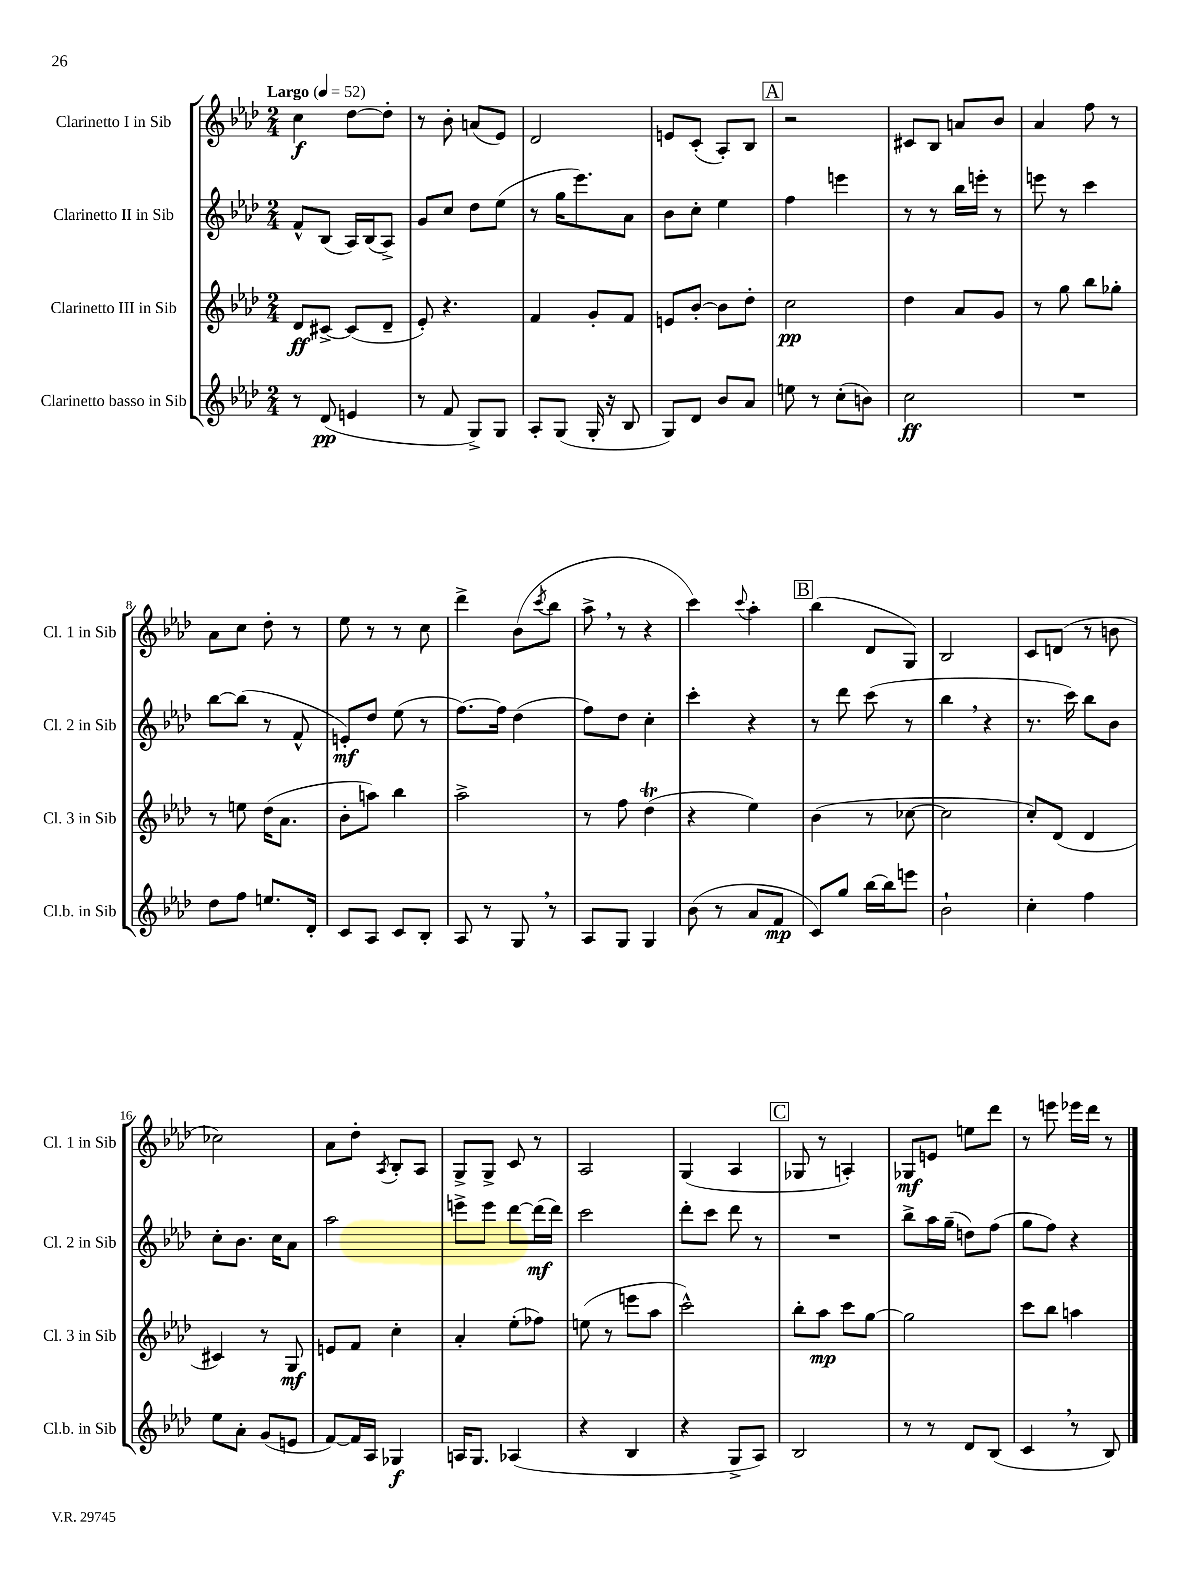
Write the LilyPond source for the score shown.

<<
\new StaffGroup <<
\new Staff = "s0" \with { instrumentName = "Clarinetto I in Sib" shortInstrumentName = "Cl. 1 in Sib" } {
    \clef treble \key aes \major \numericTimeSignature \time 2/4 \tempo "Largo" 4 = 52
    c''4\f des''8~ des''8-. |
    r8 bes'8-. a'8( ees'8) |
    des'2 |
    e'8 c'8-.( aes8-.) bes8 |
    \mark \markup { \box "A" } r2 |
    cis'8 bes8 a'8 bes'8 |
    aes'4 f''8 r8 |
    aes'8 c''8 des''8-. r8 |
    ees''8 r8 r8 c''8 |
    des'''4-> bes'8( \acciaccatura { c'''8 } bes''8 |
    aes''8-> \breathe r8 r4 |
    c'''4) \appoggiatura { c'''8 } aes''4-. |
    \mark \markup { \box "B" } bes''4( des'8 g8) |
    bes2 |
    c'8 d'8( r8 b'8 |
    ces''2) |
    aes'8 des''8-. \acciaccatura { aes8 } bes8-. aes8 |
    g8-> g8-> c'8 r8 |
    aes2 |
    g4( aes4 |
    \mark \markup { \box "C" } ges8 r8 a4-.) |
    ges8\mf e'8 e''8 des'''8 |
    r8 e'''8 ees'''16 des'''16 r8 \bar "|." |
}
\new Staff = "s1" \with { instrumentName = "Clarinetto II in Sib" shortInstrumentName = "Cl. 2 in Sib" } {
    \clef treble \key aes \major \numericTimeSignature \time 2/4
    f'8-^ bes8( aes16) bes16( aes8->) |
    g'8 c''8 des''8 ees''8( |
    r8 g''16 ees'''8.) aes'8 |
    bes'8 c''8-. ees''4 |
    \mark \markup { \box "A" } f''4 e'''4 |
    r8 r8 bes''16 e'''16-. r8 |
    e'''8 r8 c'''4 |
    bes''8~ bes''8( r8 f'8-^ |
    e'8-.\mf) des''8 ees''8( r8 |
    f''8.~) f''16 des''4( |
    f''8) des''8 c''4-. |
    c'''4-. r4 |
    \mark \markup { \box "B" } r8 des'''8 c'''8( r8 |
    bes''4 \breathe r4 |
    r8. c'''16) bes''8 bes'8 |
    c''8-. bes'8. c''16 aes'8 |
    aes''2 |
    e'''8-> e'''8 des'''8~ des'''16\mf( des'''16) |
    c'''2 |
    des'''8-. c'''8 des'''8 r8 |
    \mark \markup { \box "C" } R2 |
    bes''8-> aes''16 g''16--( d''8) f''8( |
    g''8 f''8) r4 \bar "|." |
}
\new Staff = "s2" \with { instrumentName = "Clarinetto III in Sib" shortInstrumentName = "Cl. 3 in Sib" } {
    \clef treble \key aes \major \numericTimeSignature \time 2/4
    des'8\ff cis'8~-> cis'8( des'8-- |
    ees'8-.) r4. |
    f'4 g'8-. f'8 |
    e'8 bes'8~-. bes'8 des''8-. |
    \mark \markup { \box "A" } c''2\pp |
    des''4 aes'8 g'8 |
    r8 g''8 bes''8 ges''8-. |
    r8 e''8 des''16( aes'8. |
    bes'8-. a''8) bes''4 |
    aes''2-> |
    r8 f''8 des''4\trill( |
    r4 ees''4) |
    \mark \markup { \box "B" } bes'4( r8 ces''8~ |
    ces''2 |
    c''8-.) des'8( des'4 |
    cis'4) r8 g8\mf |
    e'8 f'8 c''4-. |
    aes'4-. ees''8-.( fes''8) |
    e''8( r8 e'''8 aes''8 |
    c'''2-^) |
    \mark \markup { \box "C" } bes''8-. aes''8\mp c'''8 g''8~ |
    g''2 |
    c'''8 bes''8 a''4 \bar "|." |
}
\new Staff = "s3" \with { instrumentName = "Clarinetto basso in Sib" shortInstrumentName = "Cl.b. in Sib" } {
    \clef treble \key aes \major \numericTimeSignature \time 2/4
    r8 des'8\pp( e'4 |
    r8 f'8 g8->) g8 |
    aes8-. g8( g16-. r16 bes8 |
    g8) des'8 bes'8 aes'8 |
    \mark \markup { \box "A" } e''8 r8 c''8-.( b'8) |
    c''2\ff |
    R2 |
    des''8 f''8 e''8. des'16-. |
    c'8 aes8 c'8 bes8-. |
    aes8 r8 g8 \breathe r8 |
    aes8 g8 g4 |
    bes'8( r8 aes'8 f'8\mp |
    \mark \markup { \box "B" } c'8) g''8 bes''16~ bes''16 e'''8 |
    bes'2-! |
    c''4-. f''4 |
    ees''8 aes'8-. g'8( e'8 |
    f'8~) f'16 aes16 ges4\f |
    a16 g8. aes4( |
    r4 bes4 |
    r4 g8-> aes8) |
    \mark \markup { \box "C" } bes2 |
    r8 r8 des'8 bes8( |
    c'4 \breathe r8 bes8) \bar "|." |
}
>>
>>
